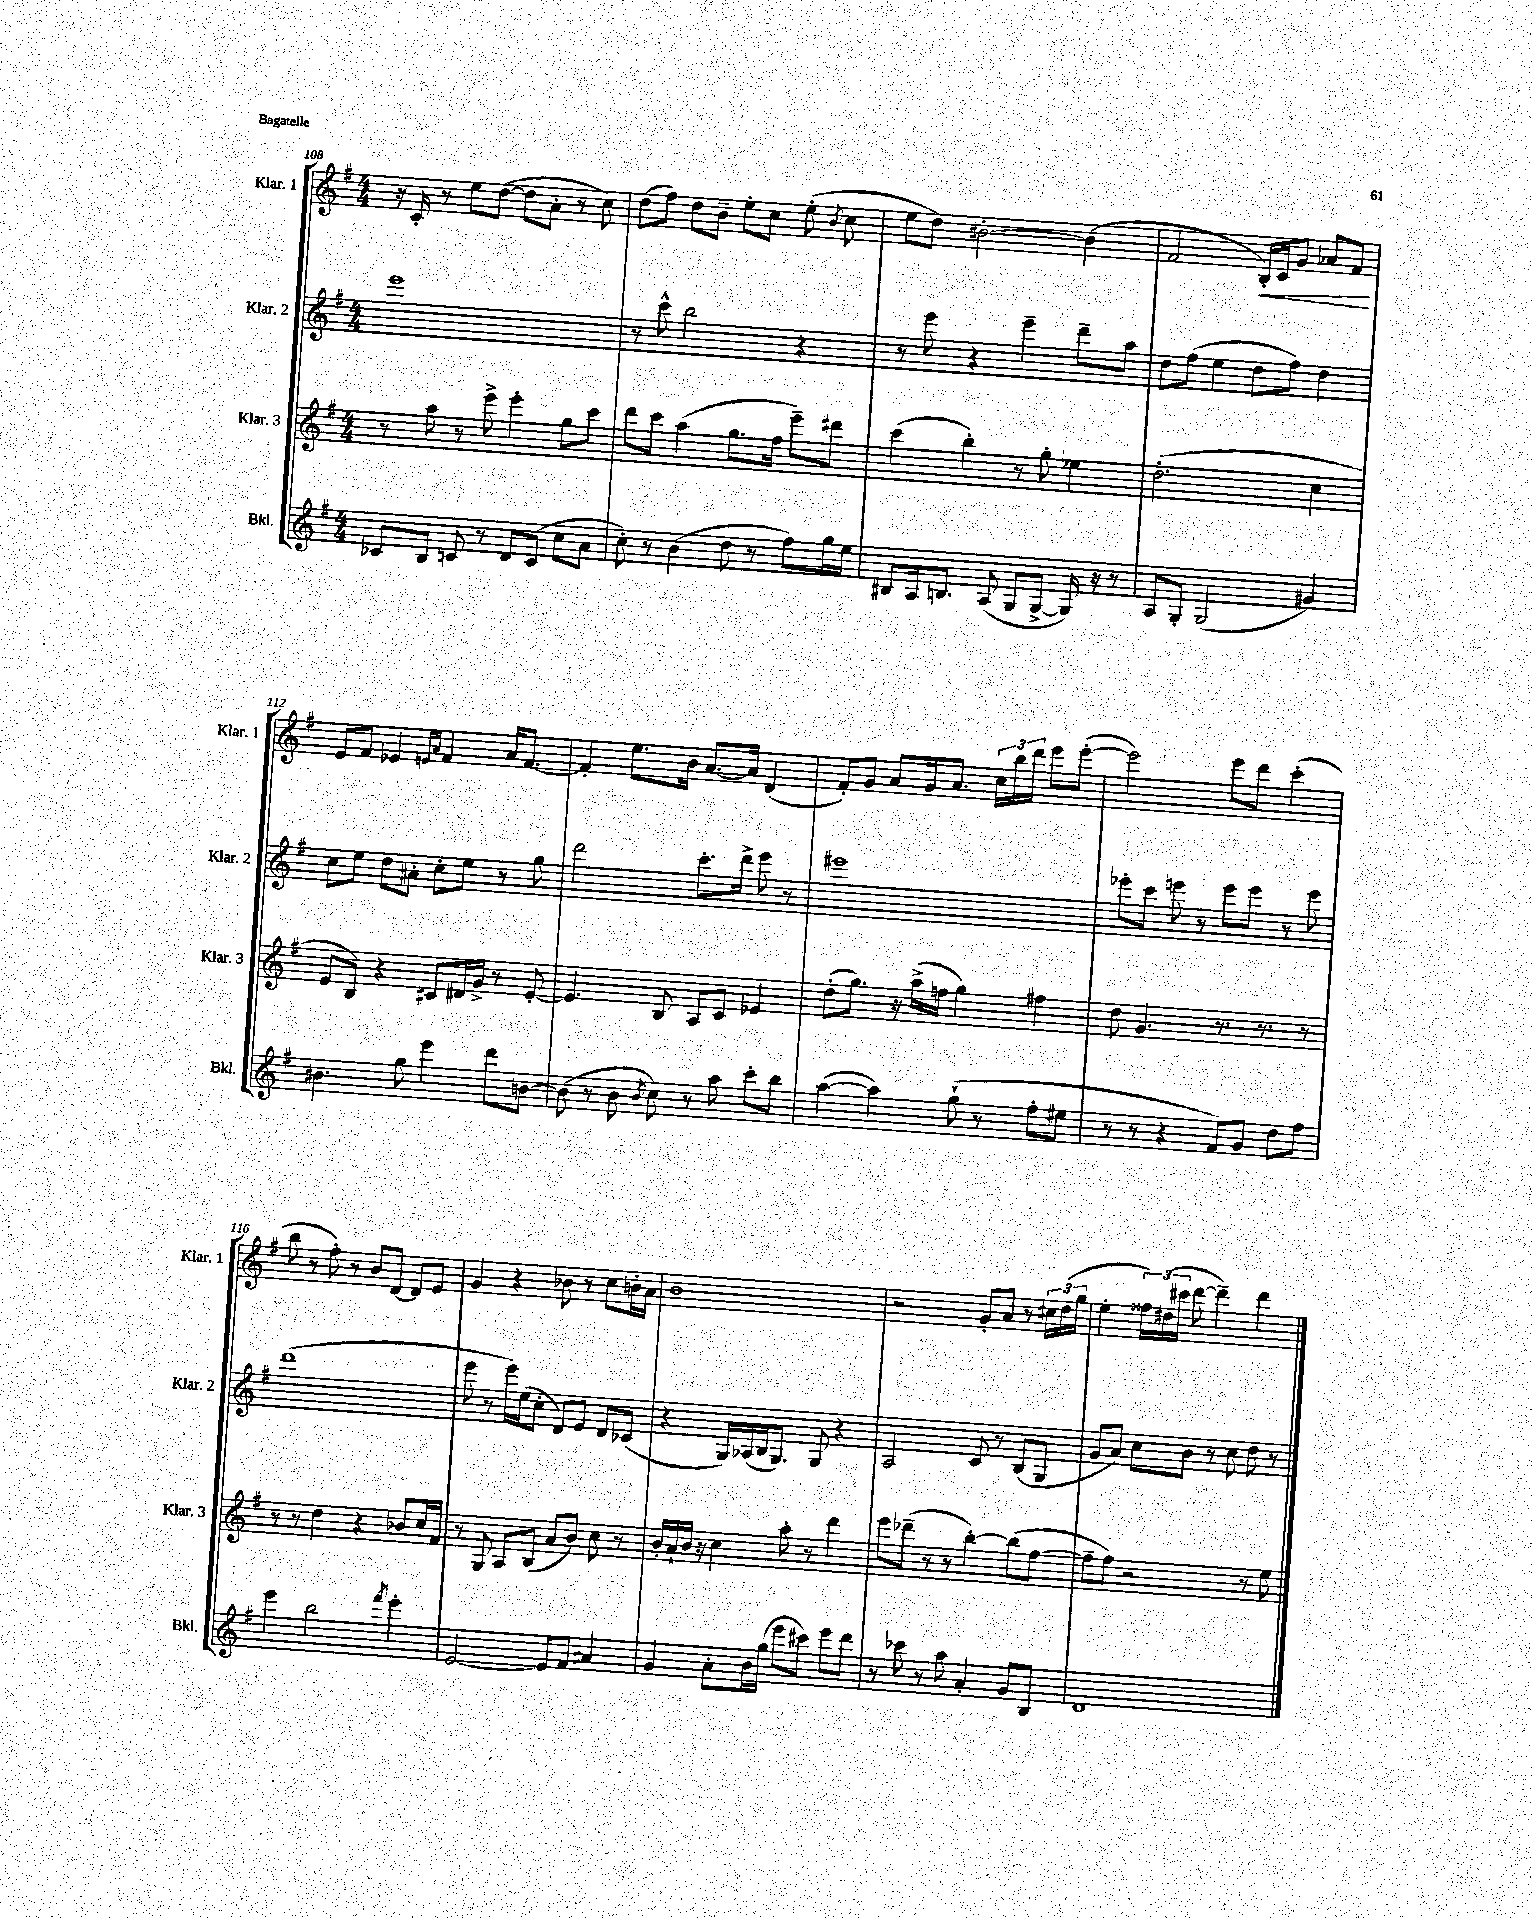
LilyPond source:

<<
\new StaffGroup <<
\new Staff = "s0" \with { instrumentName = "Klar. 1" shortInstrumentName = "Klar. 1" } {
    \clef treble \key g \major \numericTimeSignature \time 4/4
    \autoBeamOff r16 c'16-. r8 e''8[ d''8]~( d''8[ a'8]-. r8 c''8) |
    d''8[( fis''8]) d''8[ b'8]-- e''8[-. c''8] e''8-.( \acciaccatura { b'8 } c''8 |
    e''8[ d''8]) bis'2~-. bis'4( |
    fis'2 b16[-.\<) c'16 g'8] aes'8[ fis'8]\! |
    e'8[ fis'8] ees'4 \grace { e'16[ a'16] } fis'4 a'16[ fis'8.]~ |
    fis'4-. e''8.[ b'16] a'8.[~ a'16] d'4( |
    fis'8[-.) g'8] a'8[ g'16 a'8.] \tuplet 3/2 { c''16[ b''16 d'''16] } e'''8[ e'''8]~-.( |
    e'''2) e'''8[ d'''8] c'''4-.( |
    b''8 r8 fis''8-.) r8 b'8[ d'8]~ d'8[ e'8] |
    g'4 r4 bes'8 r8 c''8[ b'16-. a'16] |
    b'1 |
    r2 g'8[-. a'8] r8 \tuplet 3/2 { cis''16[ d''16( g''16] } |
    e''4-. \tuplet 3/2 { fisis''16[) dis''16( cis'''16] } d'''8~ d'''4--) d'''4 \bar "|." |
}
\new Staff = "s1" \with { instrumentName = "Klar. 2" shortInstrumentName = "Klar. 2" } {
    \clef treble \key g \major \numericTimeSignature \time 4/4
    \autoBeamOff e'''1 |
    r8 c'''8-^ b''2 r4 |
    r8 e'''8 r4 e'''4-- d'''8[-- a''8] |
    d''8[ fis''8]( e''4 d''8[ fis''8]) d''4 |
    c''8[ e''8] d''8[ ais'8]-. c''8[-. e''8] r8 g''8 |
    d'''2 c'''8.[-. d'''16]-> e'''8 r8 |
    eis'''1 |
    ees'''8[-. c'''8] e'''8 r8 e'''8[ e'''8] r8 e'''8 |
    d'''1( |
    e'''8 r8 e'''16[) e''16( c''8]-. d'8[) e'8] d'8[ ces'8]( |
    r4 g16[) aes16( b16 g8.]) g8 r4 |
    a2 c'8 r8 b8[( g8] |
    g'8[ a'8]) c''8[ b'8] r8 c''8 d''8 r8 \bar "|." |
}
\new Staff = "s2" \with { instrumentName = "Klar. 3" shortInstrumentName = "Klar. 3" } {
    \clef treble \key g \major \numericTimeSignature \time 4/4
    \autoBeamOff r8 a''8 r8 e'''8-> e'''4-. g''8[ c'''8] |
    d'''8[ c'''8] a''4( g''8.[ fis''16] e'''8[--) dis'''8] |
    c'''4( b''4-.) r8 g''8-. ees''4 |
    d''2.-.( c''4 |
    e'8[ b8]) r4 cis'8[ dis'16 g'16]-> r8 e'8~-. |
    e'4. b8 a8[ c'8] ees'4 |
    d''8[-.( g''8.]) r16 a''16[->( f''16] g''4) fis''4 |
    d''8 g'4. r8. r8. r8 |
    r8 r8 d''4 r4 bes'8[ c''16 fis'16] |
    r8 g8 a8[ b8]( a'8[ b'8]) c''8 r8 |
    b'16[-. a'16-! b'16] r16 c''4 a''8-. r8 d'''4 |
    e'''8[ des'''8]--( r8 r8 b''4~-.) b''8[( fis''8]~ |
    fis''8[-- fis''8]) r2 r8 e''8 \bar "|." |
}
\new Staff = "s3" \with { instrumentName = "Bkl." shortInstrumentName = "Bkl." } {
    \clef treble \key g \major \numericTimeSignature \time 4/4
    \autoBeamOff ces'8[ b8] c'8 r8 d'8[ c'8]( c''8[ a'8] |
    c''8-.) r8 b'4( d''8 r8 fis''8[) g''16 e''16] |
    bis8[ a16 b8.] a8( g8[ g8]~-> g16) r16 r8 |
    a8[ g8]-. g2( gis'4) |
    bis'4. g''8 e'''4 d'''8[ b'8]~ |
    b'8( r8 b'8 \acciaccatura { b'8 } c''8) r8 a''8 c'''8[-. b''8] |
    a''4~( a''4) g''8-!( r8 fis''8[-. eis''8] |
    r8 r8 r4 fis'8[) g'8] d''8[ fis''8] |
    e'''4 b''2 \acciaccatura { fis'''8 } e'''4-. |
    e'2~ e'8[ fis'8] ais'4 |
    g'4 a'8[-. b'16 g''16]( e'''8[ cis'''8]) e'''8[ d'''8] |
    r8 ces'''8 r8 a''8 a'4-. g'8[ b8] |
    d'1 \bar "|." |
}
>>
>>
\layout { \context { \Score currentBarNumber = #108 } }
